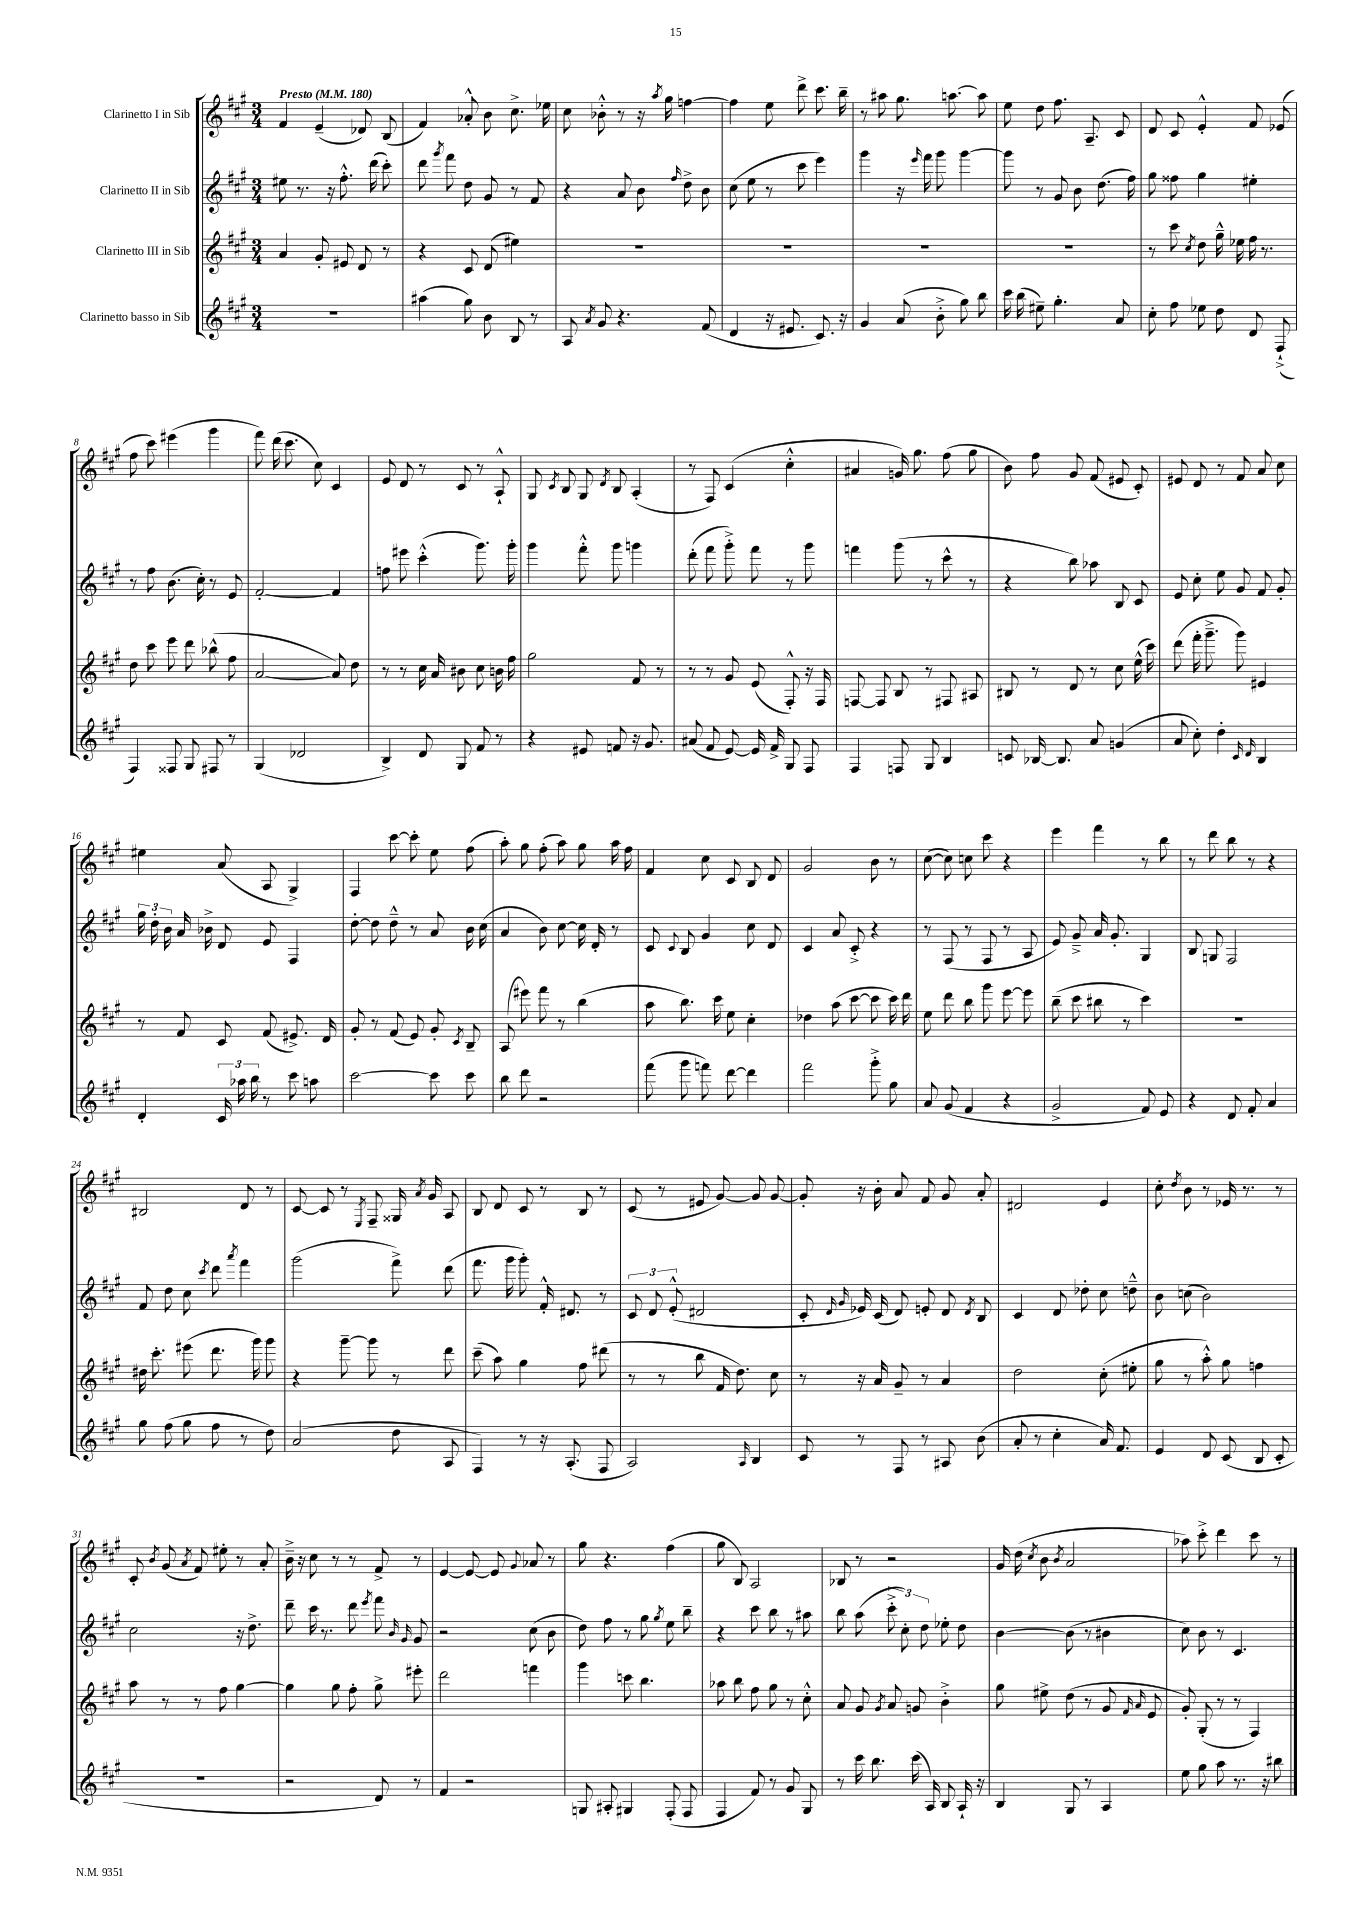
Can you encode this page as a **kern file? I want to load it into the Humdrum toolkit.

**kern	**kern	**kern	**kern
*staff4	*staff3	*staff2	*staff1
*clefG2	*clefG2	*clefG2	*clefG2
*k[f#c#g#]	*k[f#c#g#]	*k[f#c#g#]	*k[f#c#g#]
*M3/4	*M3/4	*M3/4	*M3/4
*MM180	*MM180	*MM180	*MM180
2.r	4a	8ee#	4f#
.	.	8.r	.
.	8g#'	.	(4e~
.	.	16r	.
.	8e#	8.ff#'^^	.
.	8d	.	8d-)
.	.	(16ddd	.
.	8r	8ccc#')	(8B
=	=	=	=
(4aa#	4r	8ddd	4f#)
.	.	8qggg#	.
.	.	8fff#	.
8gg#)	8c#	8dd	8a-'^^
8b	(8d	8g#	8b
8B	4ee#)	8r	8.cc#^
8r	.	8f#	.
.	.	.	16ee-
=	=	=	=
8A	2.r	4r	8cc#
8qa	.	.	.
8g#	.	.	8b-'^^
4.r	.	8a	8r
.	.	8b	16r
.	.	.	8qaa
.	.	.	16gg#
.	.	16qqff#	.
.	.	8dd^	[4ff
(8f#	.	8b	.
=	=	=	=
4d	2.r	(8cc#	4ff]
.	.	8ee	.
16r	.	8r	8ee
8.e#	.	.	.
.	.	8ccc#	8ddd^
8.c#)	.	4eee)	8.ccc#
16r	.	.	16bb~
=	=	=	=
4g#	2.r	4ggg#	8r
.	.	.	8aa#
(8a	.	16r	8.gg#
.	.	16qqeee	.
.	.	16fff#	.
8b'^	.	8ggg#	.
.	.	.	[8.aa
8gg#)	.	[4ggg#	.
8bb	.	.	8aa]
=	=	=	=
16ccc#	2.r	8ggg#]	8ee
(16bb	.	.	.
8ee#~)	.	8r	8dd
4.gg#'	.	8g#	8.ff#
.	.	8b	.
.	.	.	8.A~
.	.	(8.dd	.
8a	.	.	8c#
.	.	16ff#)	.
=	=	=	=
8cc#'	8r	8gg#	8d
8ff#	8ccc#	8ff##	8c#
.	8qcc#	.	.
8ee-	8dd	4gg#	4e'^^
8dd	16gg#~^^	.	.
.	16ee-	.	.
8d	16ff#	4ee#'	8f#
.	8.r	.	.
(8F#`^	.	.	(8e-
=	=	=	=
4F#)	8dd	8r	8ff#
.	8ccc#	8ff#	8ccc#)
8F##	8eee	(8.b	(4eee#
8G#	8ddd	.	.
.	.	16cc#')	.
8F#	(8bb-^^	8r	4ggg#
8r	8ff#	8e	.
=	=	=	=
(4G#	[2a	[2f#'	8fff#)
.	.	.	(16ddd
.	.	.	8.ccc#
2d-	.	.	.
.	.	.	8cc#)
.	8a])	4f#]	4c#
.	8dd	.	.
=	=	=	=
4B^)	8r	8ff	8e
.	8r	8eee#	8d
8d	16cc#	(4ccc#'^^	8r
.	16a	.	.
8G#	8b#	.	8c#
8f#	8cc#	8.ggg#)	8r
8r	16b	.	8A`^^
.	16ff#	16ggg#'	.
=	=	=	=
4r	2gg#	4ggg#	8G#
.	.	.	8qc#
.	.	.	8B
8e#	.	8fff#'^^	8G#
.	.	.	8qd
8f	.	8ggg#	8B
16r	8f#	4ggg	(4A'
8.g#	.	.	.
.	8r	.	.
=	=	=	=
(8a#	8r	(8ddd'	8r
8f#	8r	8fff#	8F#)
[8e)	8g#	8ggg#'^)	(4c#
16e]	(8e	8fff#	.
16f#^	.	.	.
8G#	8F#'^^)	8r	4cc#'^^
8F#	16r	8ggg#	.
.	16F#	.	.
=	=	=	=
4F#	[8F	4fff	4a#
.	8F]	.	.
8F	8B	(8ggg#	16g)
.	.	.	8.gg#
8G#	8r	8r	.
4B	8F#	8ccc#^^	(8ff#
.	8A#	8r	8gg#
=	=	=	=
8c	8B#	4r	8b)
[16B-	8r	.	8ff#
8.B-]	.	.	.
.	8d	8bb)	8g#
8a	8r	8aa-	(8f#
(4g	8cc#	8B	8e#
.	(16ee^^	8c#	8c#')
.	16ccc#)	.	.
=	=	=	=
8a	(8ddd	8e	8e#
8cc#')	16fff#'	8cc#'	8d
.	8.ggg#~^	.	.
4dd'	.	8ee	8r
.	8ggg#)	8g#	8f#
16qqc#	.	.	.
16qqd	.	.	.
4B	4e#	8f#	8a
.	.	8g#'	8cc#
=	=	=	=
4d'	8r	24gg#	4ee#
.	.	24dd'	.
.	.	24b	.
.	8f#	16a	.
.	.	16b-^	.
24c#	8c#	8d	(8a
24aa-	.	.	.
24bb	.	.	.
8r	(8f#	8e	8A
8ccc#	8.e#^)	4F#	4G#^)
8aa	.	.	.
.	16d	.	.
=	=	=	=
[2ccc#	8g#'	[8dd'	4F#
.	8r	8dd]	.
.	(8f#	8dd~^^	[8ccc#
.	8e)	8r	8ccc#']
8ccc#]	8g#'	8a	8ee
.	8qc#	.	.
8ccc#	8B~	16b	(8ff#
.	.	(16cc#	.
=	=	=	=
8bb	(8A	4a	8aa')
8ddd	8eee#)	.	8gg#
2r	8fff#	8b)	(8ff#'
.	8r	[8cc#	8aa)
.	(4bb	16cc#]	8gg#
.	.	16d'	.
.	.	8r	16aa
.	.	.	16ff#
=	=	=	=
(8fff#	8aa	8c#	4f#
.	.	8qqc#	.
8ggg#	8.bb)	8B	.
8fff)	.	4g#	8cc#
.	16ccc#	.	.
[8ddd	8ee	.	8c#
4ddd]	4cc#'	8cc#	8B
.	.	8d	8d
=	=	=	=
2fff#	4dd-	4c#	2g#
.	(8aa	8a	.
.	[8ccc#	8c#'^	.
8ggg#'^	8ccc#]	4r	8b
8gg#	16ccc#)	.	8r
.	16ddd	.	.
=	=	=	=
8a	8ee	8r	([8cc#
(8g#	8ddd	(8F#	8cc#])
4f#	8bb	8r	8cc
.	8ggg#	8F#	8ccc#
4r	[8eee	8r	4r
.	8eee]	8A	.
=	=	=	=
2g#^	(8bb~	8e)	4eee
.	8ccc#	8g#~^	.
.	8bb#	16a	4fff#
.	.	8.g#'	.
.	8r	.	.
8f#)	4ccc#)	4G#	8r
8e	.	.	8bb
=	=	=	=
4r	2.r	8B	8r
.	.	8G	8ddd
8d	.	2F#	8bb
8f#'	.	.	8r
4a	.	.	4r
=	=	=	=
8gg#	16dd#	8f#	2B#
.	8.ccc#'	.	.
(8ff#	.	8dd	.
8gg#	(8eee#	8cc#	.
.	.	8qccc#	.
8ff#	8.ddd	8ddd	.
.	.	8qaaa	.
8r	.	4fff#	8d
.	16ggg#)	.	.
8dd)	8ggg#	.	8r
=	=	=	=
(2a	4r	(2ggg#	[8c#
.	.	.	8c#]
.	[8ggg#~	.	8r
.	.	.	8qE
.	8ggg#]	.	8F#~
8dd	8r	8fff#^)	16G##
.	.	.	8qa
.	.	.	16g#
8A	8ddd	(8ddd	8A
=	=	=	=
4F#)	(8ccc#~	8.fff#	8B
.	8aa)	.	8d
.	.	16ggg#	.
8r	4gg#	8ggg#')	8c#
16r	.	16f#'^^	8r
(8.A'	.	8.d#	.
.	8ff#	.	8B
8F#	(8ddd#	8r	8r
=	=	=	=
2A)	8r	12c#	(8c#
.	.	12d	.
.	8r	.	8r
.	.	(12e'^^	.
.	8bb	2d#	8e#
.	16f#	.	[8g#)
.	8.dd)	.	.
16qqA	.	.	.
4B	.	.	8g#]
.	8cc#	.	[8g#
=	=	=	=
8c#	8r	8c#'	8g#']
.	.	16qqd	.
.	.	16qqg#	.
8r	16r	16e-)	16r
.	16a	(16c#	16b'
8F#	8g#~	8d)	8a
8r	8r	8e'	8f#
8A#	4a	8d	8g#
.	.	8qd	.
(8b	.	8B	8a'
=	=	=	=
8a'	2dd	4c#	2d#
8r	.	.	.
4cc#'	.	8d	.
.	.	8dd-'	.
16a)	(8cc#'	8cc#	4e
8.f#	.	.	.
.	8ee#'	8dd~^^	.
=	=	=	=
4e	8gg#	8b	8cc#'
.	.	.	8qdd
.	8r	(8cc	8b
8d	8aa'^^)	2b)	8r
(8c#	8gg#	.	16e-
.	.	.	8.r
8B	4ff	.	.
8c#'	.	.	8r
=	=	=	=
2.r	8aa	2cc#	8c#'
.	.	.	8qb
.	8r	.	(8g#
.	.	.	8qa
.	8r	.	8f#)
.	8ff#	.	8ee#'
.	[4gg#	16r	8r
.	.	8.dd^	.
.	.	.	8a'
=	=	=	=
2r	4gg#]	8ddd~	16b~^
.	.	.	16r
.	.	16ccc#	8cc#
.	.	8.r	.
.	8gg#	.	8r
.	8ff#'	8ddd	8r
.	.	8qeee	.
8d)	8gg#^	8fff#	8f#^
.	.	16qqb	.
.	.	16qqg#	.
8r	8eee#'	8g#	8r
=	=	=	=
4f#	2ddd	2r	[4e
2r	.	.	8e_
.	.	.	8e]
.	.	.	8qqg#
.	4fff	(8cc#	8a-
.	.	8b	8r
=	=	=	=
8G	4ggg#	8dd)	8gg#
8A#'	.	8ff#	4.r
4G#	8ccc	8r	.
.	4.bb	8gg#	.
.	.	8qgg#	.
(8F#'	.	8ee	(4ff#
8F#	.	8bb~	.
=	=	=	=
4F#	8aa-	4r	8gg#
.	8bb	.	8B)
8f#)	8ff#	8ccc#	2A
8r	8gg#	8bb	.
8g#	8r	8r	.
8G#	8cc#'^^	8aa#	.
=	=	=	=
8r	8a	8bb	8B-
16ccc#	8g#	(8aa	8r
8.bb	.	.	.
.	8qg#	.	.
.	8a	12ccc#'^	2r
.	.	12cc#')	.
(16ccc#	8g	.	.
.	.	12dd	.
16A)	.	.	.
8B	4b'^	8ee-'	.
16A`	.	8dd	.
16r	.	.	.
=	=	=	=
4B	8gg#	[4b	16g#
.	.	.	(16dd
.	.	.	8qcc#
.	8ee#^	.	8b
.	.	.	8qb
8G#	(8dd	(8b]	2a
8r	8r	8r	.
4A	8g#	4b#	.
.	16qqf#	.	.
.	16qqa	.	.
.	8e	.	.
=	=	=	=
8ee	8g#')	8cc#)	8aa-)
8gg#	(8G#'	8b	8ccc#'^
8aa	8r	8r	4ddd
8.r	8r	4.c#	.
.	4F#)	.	8ccc#
16r	.	.	.
8bb#	.	.	8r
==	==	==	==
*-	*-	*-	*-
